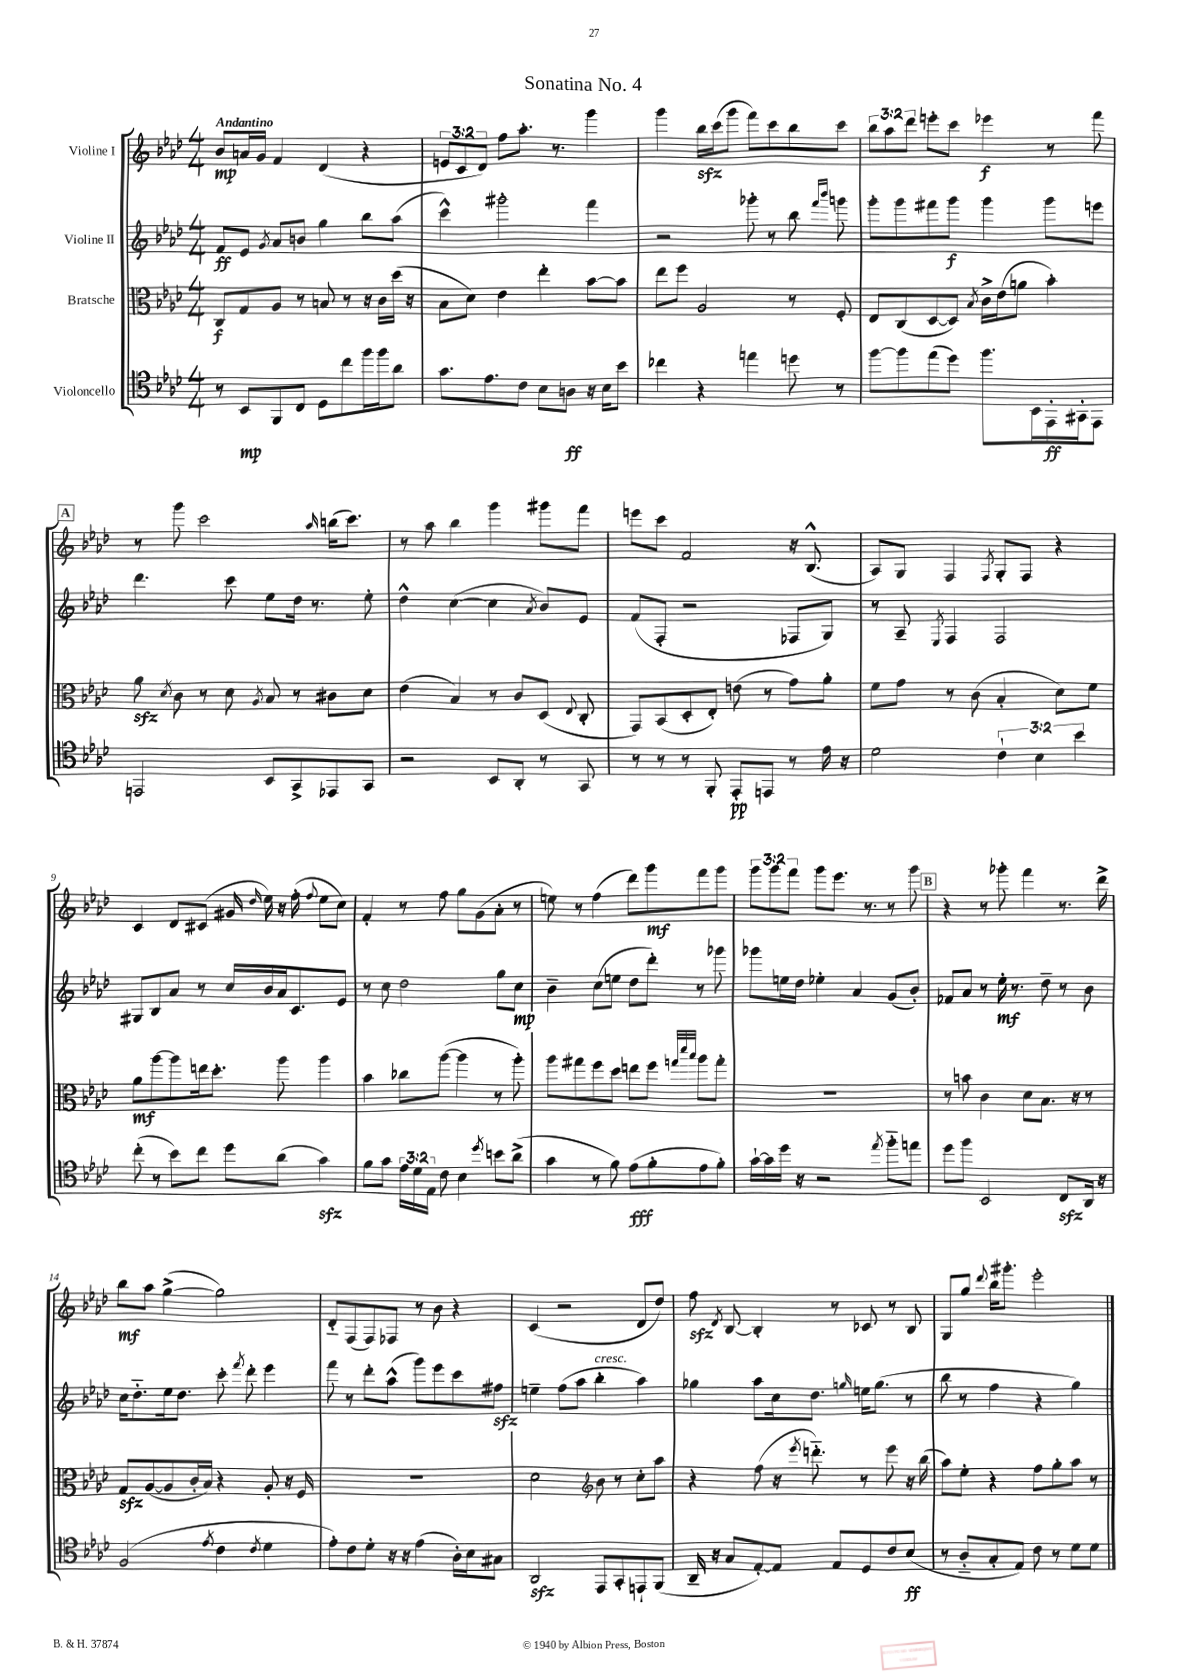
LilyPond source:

\header { title = "Sonatina No. 4" }
<<
\new StaffGroup <<
\new Staff = "s0" \with { instrumentName = "Violine I" } {
    \clef treble \key aes \major \numericTimeSignature \time 4/4 \override Staff.TupletNumber.text = #tuplet-number::calc-fraction-text \tempo "Andantino"
    \autoBeamOff bes'8[\mp a'16 g'16] f'4 des'4( r4 |
    \tuplet 3/2 { e'8[ c'8 des'8]) } f''8[ aes''8.]-. r8. g'''4 |
    g'''4 bes''16[\sfz c'''16( g'''8] f'''8[) c'''8 bes''8 c'''8] |
    \tuplet 3/2 { bes''8[ aes''8 des'''8] } e'''8[-. c'''8] ees'''4\f r8 f'''8 |
    \mark \markup { \box "A" } r8 g'''8 c'''2 \grace { aes''16 } b''16[( c'''8.]) |
    r8 aes''8 bes''4 g'''4 gis'''8[ f'''8] |
    e'''8[ c'''8] f'2 r16 bes8.-^( |
    aes8[) g8] f4 \acciaccatura { f8 } g8[-. f8] r4 |
    c'4 des'8[ cis'8]( gis'16 \grace { des''16 } ees''16) r16 f''16-.( \appoggiatura { f''8 } ees''8[ c''8]) |
    f'4-. r8 f''8 g''8[ g'8( aes'8]-. r8 |
    e''8) r8 f''4( des'''8[) g'''8\mf f'''8 g'''8] |
    \tuplet 3/2 { g'''8[ g'''8 f'''8] } g'''8[ ees'''8.] r8. r8 g'''8 |
    \mark \markup { \box "B" } r4 r8 ges'''8-. f'''4 r8. des'''16-> |
    bes''8[\mf aes''8] g''4~->( g''2) |
    des'8[-_ f8( f8) fes8] r8 bes'8 r4 |
    c'4( r2 des'8[ des''8]) |
    f''8\sfz \acciaccatura { des'8 } bes8~ bes4-. r8 ces'8 r8 bes8 |
    g8[ g''8] \appoggiatura { des'''8 } bes''16[ gis'''8.]-. ees'''2-. \bar "|." |
}
\new Staff = "s1" \with { instrumentName = "Violine II" } {
    \clef treble \key aes \major \numericTimeSignature \time 4/4
    \autoBeamOff f'8[\ff ees'8] \acciaccatura { g'8 } aes'8[ b'8] g''4 bes''8[ aes''8]( |
    c'''4-^) gis'''2-. f'''4 |
    r2 ges'''8-. r8 bes''8 \grace { f'''16[ bes'''16] } g'''8 |
    g'''8[-. g'''8 fis'''8 g'''8]\f g'''4 g'''8[ e'''8] |
    \mark \markup { \box "A" } des'''4. c'''8 ees''8[ des''16] r8. ees''8-. |
    des''4-^ c''4~( c''4 \acciaccatura { aes'8 } bes'8[) ees'8] |
    f'8[( f8]-. r2 fes8[ g8]) |
    r8 aes8-- \acciaccatura { ees8 } f4 f2 |
    gis8[ bes8 aes'8] r8 c''16[ bes'16 aes'16 c'8. ees'8] |
    r8 c''8 des''2 g''8[ c''8]\mp |
    bes'4-- c''8[( e''8] des''8[ des'''8]-.) r8 ges'''8 |
    ges'''8[ e''16 des''16] ees''4-. aes'4 g'8[( bes'8]-.) |
    \mark \markup { \box "B" } fes'8[ aes'8] r8 ees''16-.\mf r8. des''8-- r8 bes'8 |
    c''16[ des''8.-_ ees''16 des''8.] c'''8-. \acciaccatura { f'''8 } des'''8-. ees'''4 |
    f'''8 r8 des'''8[-. aes''8]-^( g'''8[) ees'''8 c'''8 fis''8]\sfz |
    e''4-- f''8[( aes''8] bes''4-.^\markup { \italic "cresc." } aes''4) |
    ges''4 aes''8[ c''16 des''8.] \grace { g''16 } e''16[ g''8.]( r8 |
    bes''8 r8 f''4 r4 g''4) \bar "|." |
}
\new Staff = "s2" \with { instrumentName = "Bratsche" } {
    \clef alto \key aes \major \numericTimeSignature \time 4/4
    \autoBeamOff c8[\f g8 aes8] r8 b8 r8 r16 c'16[ des''16]( r16 |
    bes8[ des'8]) ees'4 ees''4-. bes'8[~ bes'8] |
    ees''8[ f''8] aes2 r8 f8-. |
    ees8[ c8( des8~ des8]) \acciaccatura { bes8 } c'16[-> ees'16( a'8] bes'4-.) |
    \mark \markup { \box "A" } aes'8\sfz \acciaccatura { des'8 } c'8 r8 des'8 \acciaccatura { aes8 } bes8 r8 cis'8[ des'8] |
    ees'4( bes4) r8 c'8[ des8]( \appoggiatura { ees8 } c8-. |
    g,8[) bes,8( des8-. ees8]-.) e'8( r8 g'8[) aes'8]-. |
    f'8[ g'8] r8 c'8( bes4-. des'8[) f'8] |
    aes'8[\mf aes''8~ aes''8 e''16 des''8.]-. aes''8 aes''4 |
    bes'4 ces''8[ aes''8]~( aes''4 r8 aes''8-.) |
    aes''8[ gis''8 f''8 des''8] e''8[ f''8] \grace { g''32[ des'''32 bes''32] } aes''8[ g''8]-. |
    R1 |
    \mark \markup { \box "B" } r8 b'8 c'4 des'8[ bes8.] r16 r8 |
    g8[\sfz aes8~( aes8 c'16-. bes16]) r4 aes8-. r16 f16 |
    R1 |
    des'2 \clef treble bes'8 r8 c''8[-. aes''8] |
    r4 f''8( r16 \acciaccatura { ees'''8 } d'''8.-_) r8 ees'''8 r16 bes''16( |
    aes''8[) ees''8]-. r4 f''8[ g''8-. aes''8] r8 \bar "|." |
}
\new Staff = "s3" \with { instrumentName = "Violoncello" } {
    \clef tenor \key aes \major \numericTimeSignature \time 4/4 \override Staff.TupletNumber.text = #tuplet-number::calc-fraction-text
    \autoBeamOff r8 bes,8[\mp f,8 c8] des8[ c''8 f''16 f''16 aes'8] |
    g'8.[ ees'8. c'8] bes8[ a8]\ff r16 bes16[ bes'8] |
    ces''4 r4 e''4 d''8 r8 |
    f''8[~ f''8 ees''8( des''8]) f''8.[ bes,16 ees,16-.\ff gis,16-. ees,8] |
    \mark \markup { \box "A" } e,2 bes,8[ g,8-> ees,8 g,8] |
    r2 bes,8[ aes,8]-. r8 g,8 |
    r8 r8 r8 f,8-. ees,8[-.\pp e,8] r8 ees'16 r16 |
    des'2 \tuplet 3/2 { c'4-! bes4 bes'4 } |
    c''8-.( r8 bes'8[) c''8] des''8[ aes'8]( g'4\sfz) |
    f'8[ g'8] \tuplet 3/2 { ees'16[ des'16 ees16] } c'8 bes4 \acciaccatura { des''8 } b'8[ aes'8]->( |
    g'4 r8 f'8) ees'8[\fff( f'8-. ees'8 f'8]-.) |
    g'16[~-! g'16 des''16] r16 r2 \acciaccatura { ees''8 } f''8[-_ e''8] |
    \mark \markup { \box "B" } des''8[ f''8] bes,2 c8[\sfz aes,16] r16 |
    f2( \acciaccatura { ees'8 } c'4 \acciaccatura { c'8 } des'4 |
    ees'8[-.) c'8 des'8]-. r16 r16 ees'4( aes16[-.) bes16 gis8] |
    aes,2\sfz ees,8[ g,8-. e,8-! f,8]( |
    aes,16-- r16 g8[ ees8~-.) ees8] ees8[ des8 c'8 bes8]\ff( |
    r8 aes8[-_ g8-. ees8]) c'8 r8 des'8[ des'8] \bar "|." |
}
>>
>>
